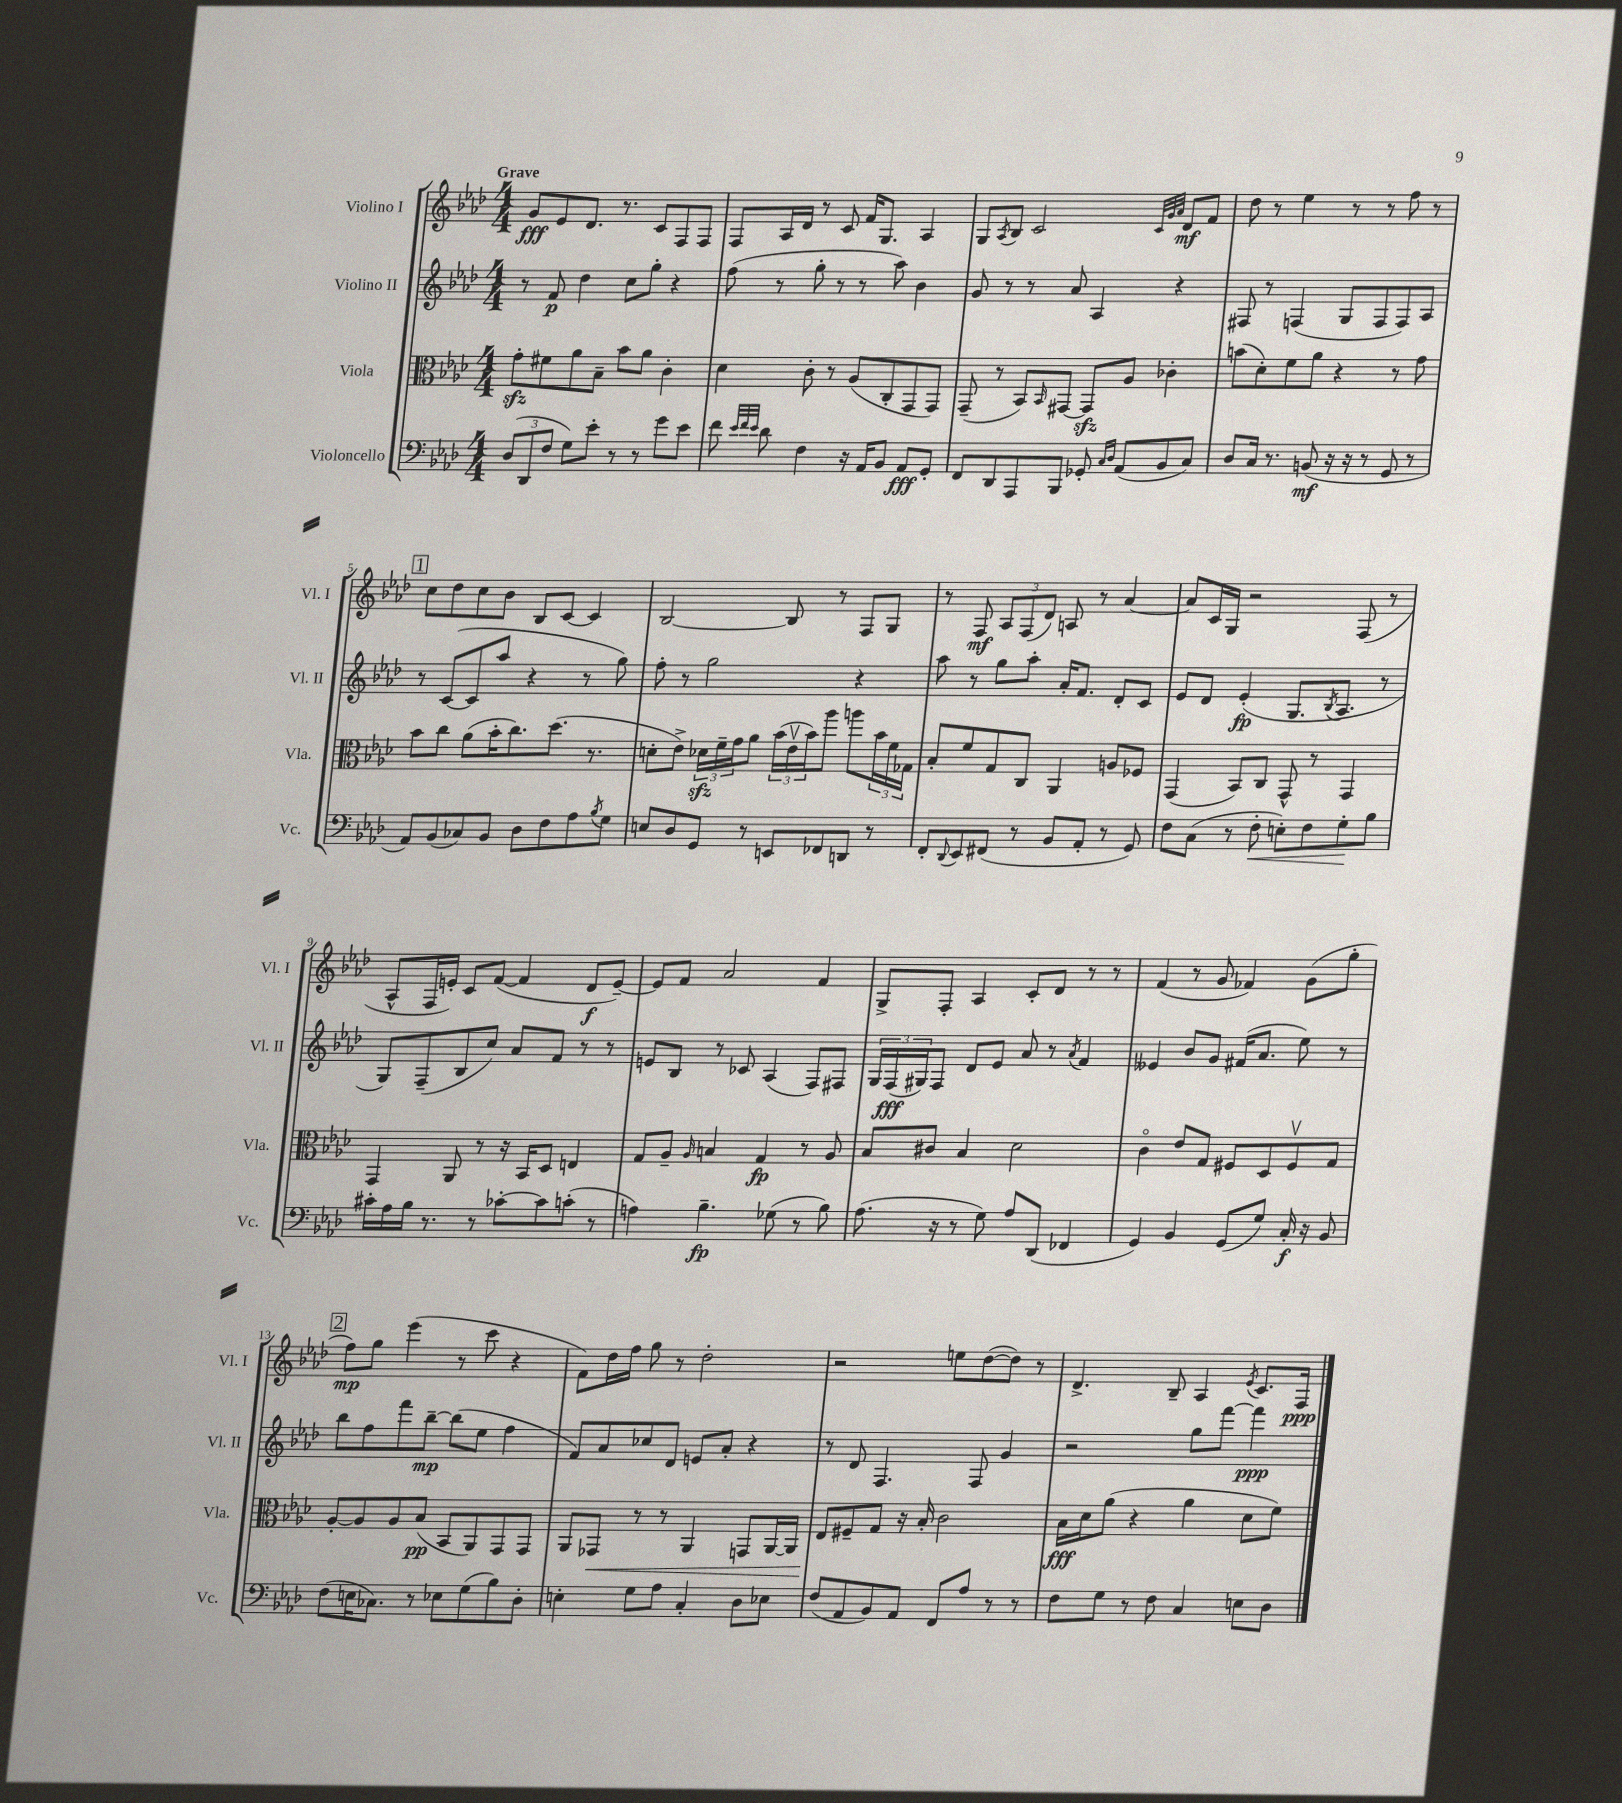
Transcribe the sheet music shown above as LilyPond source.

<<
\new StaffGroup <<
\new Staff = "s0" \with { instrumentName = "Violino I" shortInstrumentName = "Vl. I" } {
    \clef treble \key aes \major \numericTimeSignature \time 4/4 \tempo "Grave"
    g'8\fff ees'8 des'8. r8. c'8 f8 f8 |
    f8 aes16 des'16 r8 c'8 f'16 g8. aes4 |
    g8 \acciaccatura { aes8 } bes8 c'2 \grace { c'32 g'32 aes'32 } des'8\mf f'8 |
    des''8 r8 ees''4 r8 r8 f''8 r8 |
    \mark \markup { \box "1" } c''8 des''8 c''8 bes'8 bes8 c'8~ c'4 |
    bes2~ bes8 r8 f8 g8 |
    r8 f8\mf \tuplet 3/2 { aes8 f8( des'8) } a8 r8 aes'4~ |
    aes'8 c'16 g16 r2 f8( r8 |
    aes8-^ f16 e'16-.) c'8 f'8~( f'4 des'8\f e'8~--) |
    e'8 f'8 aes'2 f'4 |
    g8-> f8-. aes4 c'8-. des'8 r8 r8 |
    f'4( r8 g'8 fes'4) g'8( g''8-. |
    \mark \markup { \box "2" } f''8\mp) g''8 ees'''4( r8 c'''8 r4 |
    f'8) des''16 f''16 g''8 r8 des''2-. |
    r2 e''8 des''8~( des''8) r8 |
    des'4.-> bes8-- aes4 \acciaccatura { ees'8 } c'8. f16\ppp \bar "|." |
}
\new Staff = "s1" \with { instrumentName = "Violino II" shortInstrumentName = "Vl. II" } {
    \clef treble \key aes \major \numericTimeSignature \time 4/4
    r8 f'8\p des''4 c''8 g''8-. r4 |
    f''8( r8 g''8-. r8 r8 aes''8) bes'4 |
    g'8 r8 r8 aes'8 aes4 r4 |
    fis8 r8 f4( g8 f8 f8) aes8 |
    \mark \markup { \box "1" } r8 c'8~( c'8 aes''8 r4 r8 g''8) |
    f''8-. r8 g''2 r4 |
    aes''8 r8 g''8 aes''8-. aes'16-. f'8. des'8-. c'8 |
    ees'8 des'8 ees'4-.\fp( g8. \acciaccatura { bes8 } aes8. r8 |
    g8) f8--( bes8 c''8) aes'8 f'8 r8 r8 |
    e'8 bes8 r8 ces'8 aes4( f8) fis8 |
    \tuplet 3/2 { g16 f16\fff( gis16) } f8 des'8 ees'8 aes'8 r8 \acciaccatura { aes'8 } f'4 |
    eeses'4 bes'8 g'8 fis'16( aes'8. ees''8) r8 |
    \mark \markup { \box "2" } bes''8 f''8 f'''8 bes''8~--\mp bes''8( ees''8 f''4 |
    f'8) aes'8 ces''8 des'8 e'8 aes'8-. r4 |
    r8 des'8 f4. f8 g'4 |
    r2 g''8 f'''8~ f'''4\ppp \bar "|." |
}
\new Staff = "s2" \with { instrumentName = "Viola" shortInstrumentName = "Vla." } {
    \clef alto \key aes \major \numericTimeSignature \time 4/4
    g'8-.\sfz fis'8 aes'8 bes8-- bes'8 aes'8 c'4-. |
    des'4 c'8-. r8 aes8( c8-. g,8 g,8) |
    g,8--( r8 bes,8) \grace { bes,16 } gis,8~ gis,8\sfz aes8 ces'4-. |
    b'8( des'8-.) f'8 aes'8 r4 r8 g'8 |
    \mark \markup { \box "1" } bes'8 c''8 aes'8( bes'16-. c''8.) des''8.( r8. |
    d'8-. ees'8->) \tuplet 3/2 { des'16\sfz f'16-- g'16 } aes'8 \tuplet 3/2 { bes'16( ees'16\upbow bes'16) } aes''8 a''8 \tuplet 3/2 { bes'16 f'16 ges16 } |
    bes8-. f'8 g8 c8 aes,4 a8 fes8 |
    g,4( bes,8) c8 g,8-^ r8 g,4 |
    g,4 aes,8 r8 r16 bes,16 des8 e4 |
    g8 aes8-- \grace { aes16 } b4 g4\fp r8 aes8 |
    bes8 cis'8 bes4 des'2 |
    c'4\flageolet ees'8 g8 fis8 des8 fis8\upbow g8 |
    \mark \markup { \box "2" } aes8~-. aes8 aes8 bes8\pp( bes,8 aes,8) g,8 g,8 |
    aes,8 ges,8\< r8 r8 aes,4 g,8 aes,16~ aes,16 |
    ees8\! fis8-- g8 r16 bes16-. c'2 |
    bes16\fff des'16 aes'8( r4 aes'4 des'8 f'8) \bar "|." |
}
\new Staff = "s3" \with { instrumentName = "Violoncello" shortInstrumentName = "Vc." } {
    \clef bass \key aes \major \numericTimeSignature \time 4/4
    \tuplet 3/2 { des8( des,8 f8 } g8) ees'8-. r8 r8 g'8 ees'8 |
    f'8 \grace { ees'32 f'32 ees'32 } des'8 f4 r16 aes,16 bes,8 aes,8\fff g,8-. |
    f,8 des,8 aes,,8 bes,,8 ges,8-. \grace { c16 des16 } aes,8( bes,8 c8) |
    des8 c16 r8. b,8\mf( r16 r16 r8 g,8 r8 |
    \mark \markup { \box "1" } aes,8) bes,8( ces8) bes,8 des8 f8 aes8 \acciaccatura { bes8 } g8 |
    e8 des8 g,8 r8 e,8 fes,8 d,8 r8 |
    f,8-. \appoggiatura { des,8 } ees,8 fis,8( r8 bes,8 aes,8-. r8 g,8) |
    f8 c8( r8 f8-.\< e8-.) f8 g8-.\! bes8 |
    cis'16-. aes16 bes16 r8. r8 ces'8~-. ces'8 c'8-.( r8 |
    a4) bes4.--\fp ges8( r8 bes8) |
    aes8.( r16 r8 g8) aes8 des,8( fes,4 |
    g,4) bes,4 g,8( g8) c16-.\f r16 bes,8 |
    \mark \markup { \box "2" } f8( e16 ces8.) r8 ees8 g8( bes8) des8-. |
    e4-. g8 aes8 c4-. des8 ees8 |
    f8( aes,8 bes,8) aes,8 f,8 aes8 r8 r8 |
    f8 g8 r8 f8 c4 e8 des8 \bar "|." |
}
>>
>>
